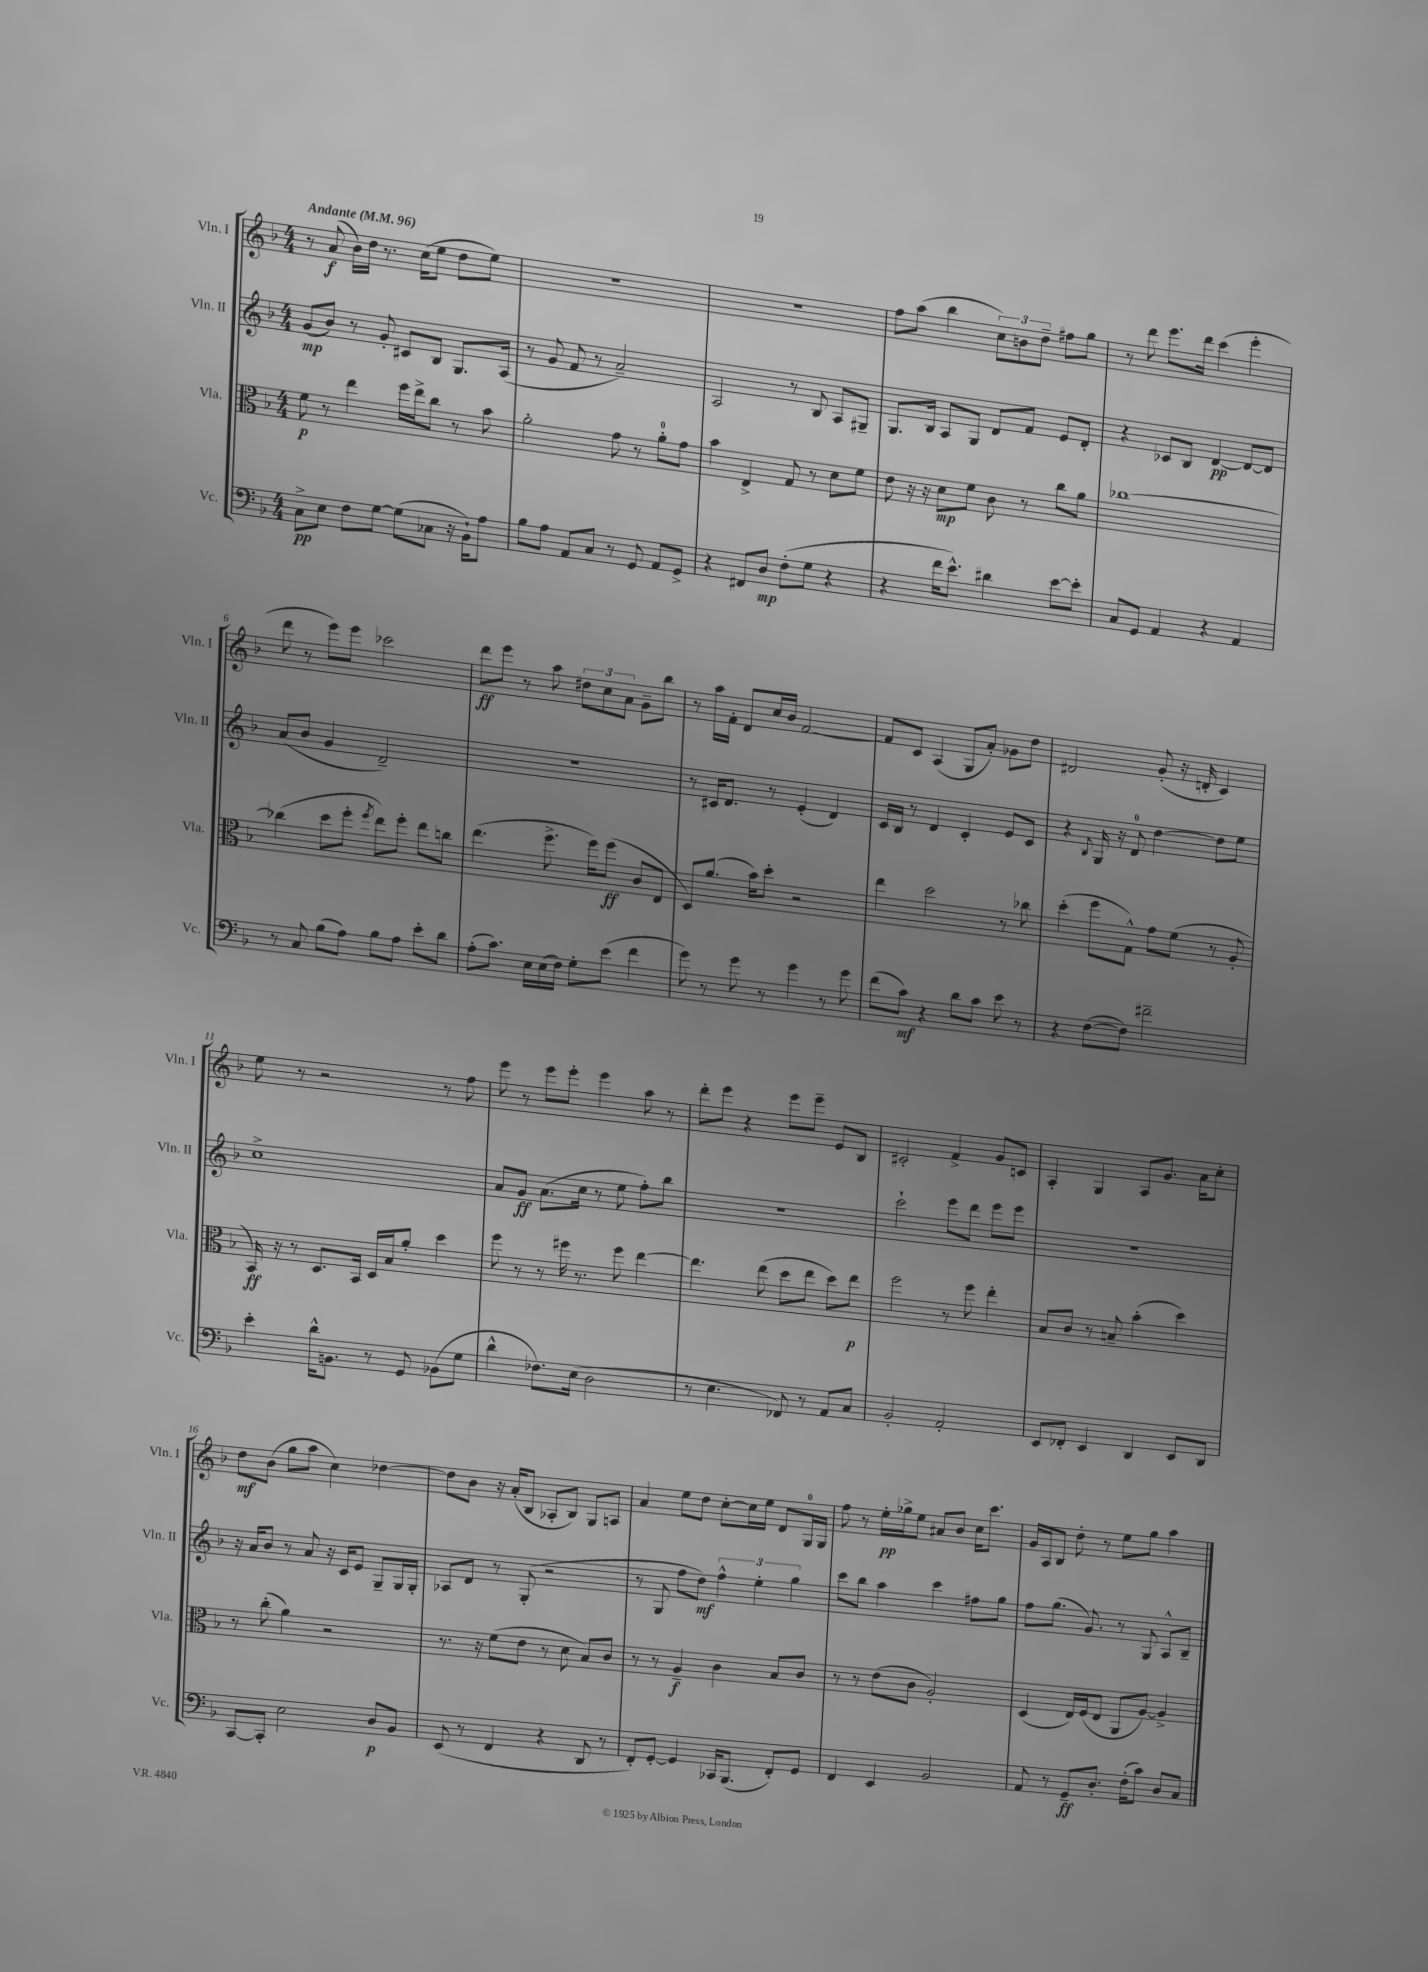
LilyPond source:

<<
\new StaffGroup <<
\new Staff = "s0" \with { instrumentName = "Vln. I" shortInstrumentName = "Vln. I" } {
    \clef treble \key f \major \numericTimeSignature \time 4/4 \tempo "Andante" 4 = 96
    \autoBeamOff r8 a'8\f( bes'16[) d''16] r8. c''16[( e''8] d''8[ e''8]) |
    R1 |
    R1 |
    f''8[ a''8]( bes''4 \tuplet 3/2 { c''8[) b'8 d''8]-- } fis''8[ g''8] |
    r8 d'''8 e'''8.[ d'''16] c'''4( e'''4-. |
    d'''8 r8 e'''8[) e'''8] ces'''2 |
    d'''8[\ff e'''8] r8 a''8 \tuplet 3/2 { dis''8[ c''8 a'8] } g'8[-- bes''8] |
    r8 a''16[ f'16]-. d'8[ c''16 bes'16] f'2~ |
    f'8[ c'8] a4( g8[ a'8]-.) ges'8[ d''8] |
    dis'2 g'8-.( r16 d'16-. c'4) |
    e''8 r8 r2 r8 f''8 |
    e'''8 r8 e'''8[ e'''8]-. e'''4 a''8 r8 |
    d'''8[-. e'''8] r4 e'''8[ e'''8]-- e'8[ bes8] |
    cis'2-. f'4-> g'8[ c'8] |
    a4-. g4 a8[ g'8.] a'16[ c''8]-. |
    d''8[\mf bes'8]( g''8[ a''8] c''4) des''4~ |
    des''8[ bes'8] r16 a'16[-.( bes8] aes8[-. bes8]) g8[ a8] |
    a'4 e''8[ d''8] c''8[~-. c''16 e''16] d'8[ g16-0 g16] |
    f''8 r8 e''16[-.\pp ges''16-> e''8] ais'8[ bes'8] c''16[ c'''8.] |
    g'16[ a16 bes8] d''8-. r8 e''8[ g''8] a''4 \bar "|." |
}
\new Staff = "s1" \with { instrumentName = "Vln. II" shortInstrumentName = "Vln. II" } {
    \clef treble \key f \major \numericTimeSignature \time 4/4
    \autoBeamOff g'8[\mp( bes'8]) r8 g'8-. cis'8[ bes8] g8.[ a16]( |
    r8 g'8 f'8 r8 a'2--) |
    a2 r8 bes8 a8[ gis8]-- |
    g8.[ bes16] a8[ g8] d'8[ f'8] e'8[ d'8]-. |
    r4 ces'8[ bes8] d'4~\pp d'8[~ d'8] |
    a'8[( bes'8] g'4 d'2--) |
    R1 |
    r8 cis'16[ d'8.] r8 e'4-.( d'4) |
    c'16[ bes16] r8 d'4 c'4-. e'8[ c'8] |
    r4 \appoggiatura { bes8 } g16 r16 d'8-0 d''4~ d''8[ e''8] |
    c''1-> |
    a'8[ g'8]\ff a'8.[( c''16] r8 e''8 f''8[-.) bes''8] |
    R1 |
    c'''2-! e'''8[ d'''8] e'''8[ e'''8] |
    R1 |
    r16 a'16[ bes'8] r8 a'8 r16 c'16[ e'8] g8[-- g16 g16]-. |
    aes8[ d'8] r8 g8-.( r2 |
    r8 g8 f''8[ d''8]\mf) \tuplet 3/2 { f''4-^ e''4-. g''4 } |
    c'''8[ bes''8] a''4 c'''4 fis''8[ g''8] |
    f''8[ g''8.]( g'8.) r8 g8 a8[-^ bes8]-- \bar "|." |
}
\new Staff = "s2" \with { instrumentName = "Vla." shortInstrumentName = "Vla." } {
    \clef alto \key f \major \numericTimeSignature \time 4/4
    \autoBeamOff f'8\p r8 e''4 f''16[ e''16-> c''8] r8 bes'8 |
    a'2-. g'8 r8 a'8[-0-. g'8] |
    bes'4 e4-> g8 r8 d'8[ f'8] |
    e'8 r16 r16 d'8[\mp f'8] c'8 r8 c''8[ a'8] |
    ces''1~ |
    ces''4( d''8[ f''8]-. \acciaccatura { f''8 } e''8[) f''8]-. e''8[ c''8] |
    e''4.( f''8.-> f''16[) f''8]\ff( c'8[ e8] |
    d8[) a'8.]( bes'16[) d''8]-. r2 |
    e''4 d''2 r8 ces''8 |
    d''4-.( f''8[ g8]-^) g'8[ f'8]( r8 a8-. |
    bes,16\ff) r16 r8 d8.[ bes,16] d16[ bes16 a'8]-. d''4 |
    f''8 r8 r8 fis''16 r8. fis''8 e''4~ |
    e''4. e''8( d''8[ e''8] d''8[) e''8]\p |
    f''2 r8 f''8 e''4-. |
    bes8[ c'8] r8 b8-- bes'4-.( d''4) |
    r8 c''8-.( a'4) r2 |
    r8. r16 f'8[( e'8] r8 d'8 bes8[) c'8] |
    r8 r8 a4--\f c'4 bes8[ c'8] |
    r8 r8 e'8[( c'8] a2-.) |
    d4( e16[) f16( e8] a,8[ a8]~) a4-> \bar "|." |
}
\new Staff = "s3" \with { instrumentName = "Vc." shortInstrumentName = "Vc." } {
    \clef bass \key f \major \numericTimeSignature \time 4/4
    \autoBeamOff c8[->\pp e8] f8[ g8]~ g8[( ces8] r16 bes,16[-!) a8] |
    bes8[ a8] a,8[ c8] r8 g,8 a,8[ g,8]-> |
    r4 fis,8[ d8]\mp f8[-.( g8] r4 |
    r4 f'16[ e'8.]-^) dis'4 e'8[~ e'8]-. |
    c8[ g,8] a,4 r4 a,4 |
    r8 c8 bes8[( a8]) bes8[ a8] e'8[-. d'8] |
    a8[-.( c'8.]) e16[ e16( f16]) g8[-. e'8]( f'4 |
    g'8) r8 g'8 r8 g'4 r8 g'8 |
    f'8[( c'8]\mf) r4 d'8[ c'8] e'8 r8 |
    r4 f8[~( f8]) fis'2-- |
    e'4-. d'16[-^ b,8.] r8 g,8 bes,8[( g8] |
    d'4-^ fes8.[) e16]( d2 |
    r8 e4. fes,8) r8 a,8[ c8] |
    bes,2-. a,2-. |
    e,8[ fes,8]-. e,4 d,4 e,8[ d,8] |
    c,8[~ c,8]-. e2 d8[\p bes,8] |
    e,8( r8 f,4 r4 d,8 r8 |
    f,8[-.) g,8]~-. g,4 ces,16[ bes,,8.]( f,8[-.) g,8] |
    f,4 e,4 bes,2 |
    a,8 r8 g,8[--\ff d8.]-. f16[-.( c'8]) d8[ c8] \bar "|." |
}
>>
>>
